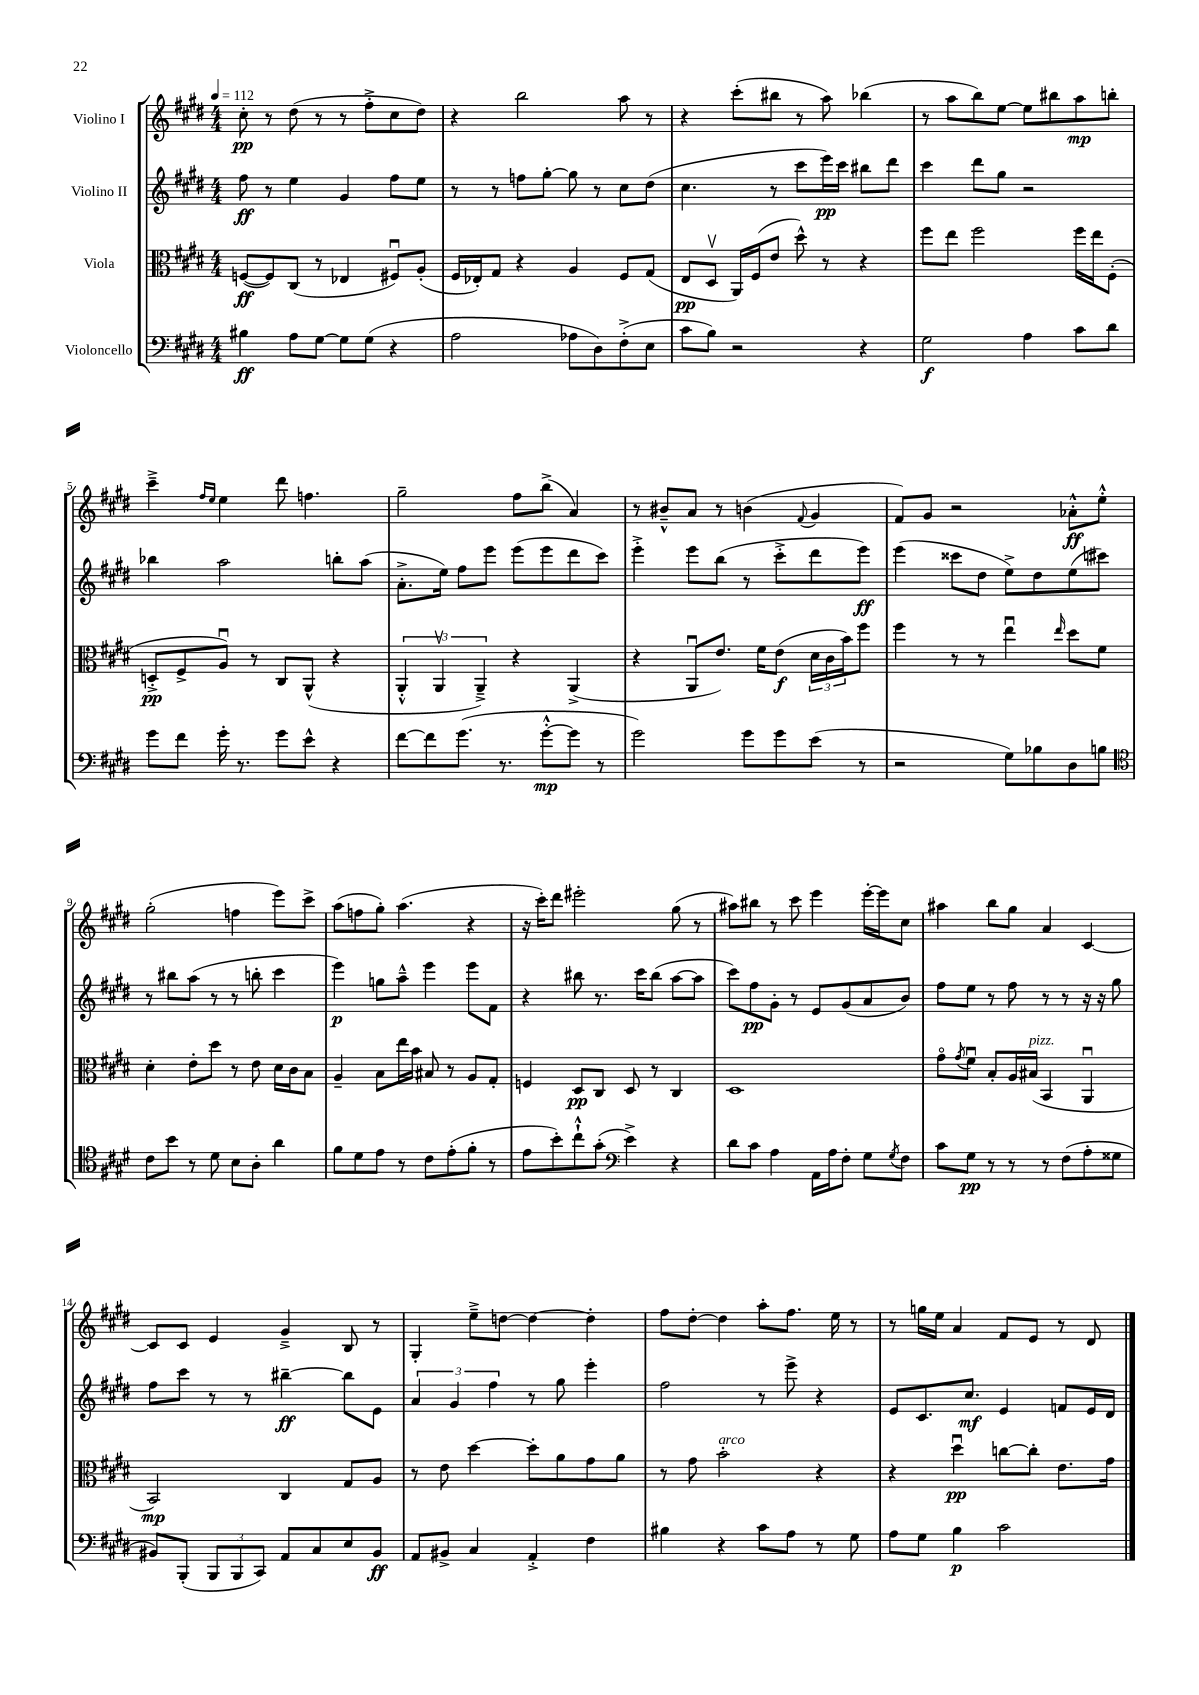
<<
\new StaffGroup <<
\new Staff = "s0" \with { instrumentName = "Violino I" } {
    \clef treble \key e \major \numericTimeSignature \time 4/4 \tempo 4 = 112
    cis''8-.\pp r8 dis''8( r8 r8 fis''8-.-> cis''8 dis''8) |
    r4 b''2 a''8 r8 |
    r4 cis'''8-.( bis''8 r8 a''8) bes''4( |
    r8 a''8 b''8) e''8~ e''8 bis''8 a''8\mp b''8-. |
    cis'''4---> \grace { fis''16 e''16 } e''4 dis'''8 f''4. |
    gis''2-- fis''8 b''8->( a'4) |
    r8 bis'8---^ a'8 r8 b'4( \appoggiatura { fis'8 } gis'4 |
    fis'8) gis'8 r2 aes'8-.-^\ff e''8-.-^ |
    gis''2-.( f''4 e'''8) cis'''8-> |
    a''8( f''8 gis''8-.) a''4.( r4 |
    r16 cis'''16-.) dis'''8 eis'''2-. gis''8( r8 |
    ais''8) bis''8 r8 cis'''8 e'''4 e'''16~-. e'''16 cis''8 |
    ais''4 b''8 gis''8 a'4 cis'4~ |
    cis'8 cis'8 e'4 gis'4---> b8 r8 |
    gis4-. e''8---> d''8~ d''4~ d''4-. |
    fis''8 dis''8~-. dis''4 a''8-. fis''8. e''16 r8 |
    r8 g''16 e''16 a'4 fis'8 e'8 r8 dis'8 \bar "|." |
}
\new Staff = "s1" \with { instrumentName = "Violino II" } {
    \clef treble \key e \major \numericTimeSignature \time 4/4
    fis''8\ff r8 e''4 gis'4 fis''8 e''8 |
    r8 r8 f''8 gis''8~-. gis''8 r8 cis''8 dis''8( |
    cis''4. r8 cis'''8 e'''16\pp) cis'''16 bis''8 dis'''8 |
    cis'''4 dis'''8 gis''8 r2 |
    bes''4 a''2 b''8-. a''8( |
    a'8.-.-> e''16) fis''8 e'''8 e'''8( e'''8 dis'''8 cis'''8) |
    e'''4-.-> e'''8 b''8( r8 cis'''8-.-> dis'''8 e'''8\ff) |
    e'''4( cisis'''8 dis''8 e''8->) dis''8 e''8( cis'''8) |
    r8 bis''8 a''8( r8 r8 b''8-. cis'''4 |
    e'''4\p) g''8 a''8---^ e'''4 e'''8 fis'8 |
    r4 bis''8 r8. cis'''16 bis''8( a''8~ a''8 |
    cis'''8) fis''8\pp gis'8-. r8 e'8 gis'8( a'8 b'8) |
    fis''8 e''8 r8 fis''8 r8 r8 r16 r16 gis''8 |
    fis''8 cis'''8 r8 r8 bis''4~--\ff bis''8 e'8 |
    \tuplet 3/2 { a'4 gis'4 fis''4 } r8 gis''8 e'''4-. |
    fis''2 r8 e'''8-> r4 |
    e'8 cis'8. cis''8.\mf e'4 f'8 e'16 dis'16 \bar "|." |
}
\new Staff = "s2" \with { instrumentName = "Viola" } {
    \clef alto \key e \major \numericTimeSignature \time 4/4
    f8~\ff( f8) cis8( r8 ees4 fis8\downbow) a8-.( |
    fis16 ees16-.) gis8 r4 a4 fis8 gis8( |
    e8\pp dis8\upbow a,16) fis16( e'8 dis''8-^) r8 r4 |
    fis''8 e''8 fis''2 fis''16 e''16 fis8-.( |
    d8-.->\pp fis8-> a8\downbow) r8 cis8 a,8-^( r4 |
    \tuplet 3/2 { a,4-.-^ a,4\upbow a,4--->) } r4 a,4->( |
    r4 a,8\downbow e'8.) fis'16 e'8\f( \tuplet 3/2 { dis'16 cis'16 b'16) } fis''8 |
    fis''4 r8 r8 e''4\downbow \grace { e''16 } dis''8 fis'8 |
    dis'4-. e'8-. dis''8 r8 e'8 dis'16 cis'16 b8 |
    a4-- b8 e''16 b'16 bis8 r8 a8 gis8-. |
    f4 dis8\pp cis8 dis8 r8 cis4 |
    dis1 |
    gis'8\flageolet \acciaccatura { gis'8 } fis'8\downbow b8-. a16 bis16^\markup { \italic "pizz." }( b,4 a,4\downbow |
    b,2\mp) cis4 gis8 a8 |
    r8 e'8 dis''4~ dis''8-. a'8 gis'8 a'8 |
    r8 gis'8 b'2-.^\markup { \italic "arco" } r4 |
    r4 dis''4\downbow\pp c''8~ c''8-. e'8. gis'16 \bar "|." |
}
\new Staff = "s3" \with { instrumentName = "Violoncello" } {
    \clef bass \key e \major \numericTimeSignature \time 4/4
    bis4\ff a8 gis8~ gis8 gis8( r4 |
    a2 aes8 dis8) fis8-.->( e8 |
    cis'8 b8) r2 r4 |
    gis2\f a4 cis'8 dis'8 |
    gis'8 fis'8 gis'16-. r8. gis'8 e'8-^ r4 |
    fis'8~ fis'8 gis'8.( r8. gis'8~-.-^\mp gis'8 r8 |
    gis'2) gis'8 gis'8 e'8( r8 |
    r2 gis8) bes8 dis8 b8 |
    \clef tenor cis'8 b'8 r8 dis'8 b8 a8-. a'4 |
    fis'8 dis'8 e'8 r8 cis'8 e'8-.( fis'8-. r8 |
    e'8 b'8-.) cis''8-!-^ gis'8-.( \clef bass e'4->) r4 |
    dis'8 cis'8 a4 a,16 a16 fis8-. gis8 \acciaccatura { gis8 } fis8 |
    cis'8 gis8\pp r8 r8 r8 fis8( a8-. gisis8 |
    bis,8) b,,8-.( \tuplet 3/2 { b,,8 b,,8 cis,8) } a,8 cis8 e8 bis,8\ff |
    a,8 bis,8-> cis4 a,4-.-> fis4 |
    bis4 r4 cis'8 a8 r8 gis8 |
    a8 gis8 b4\p cis'2 \bar "|." |
}
>>
>>
